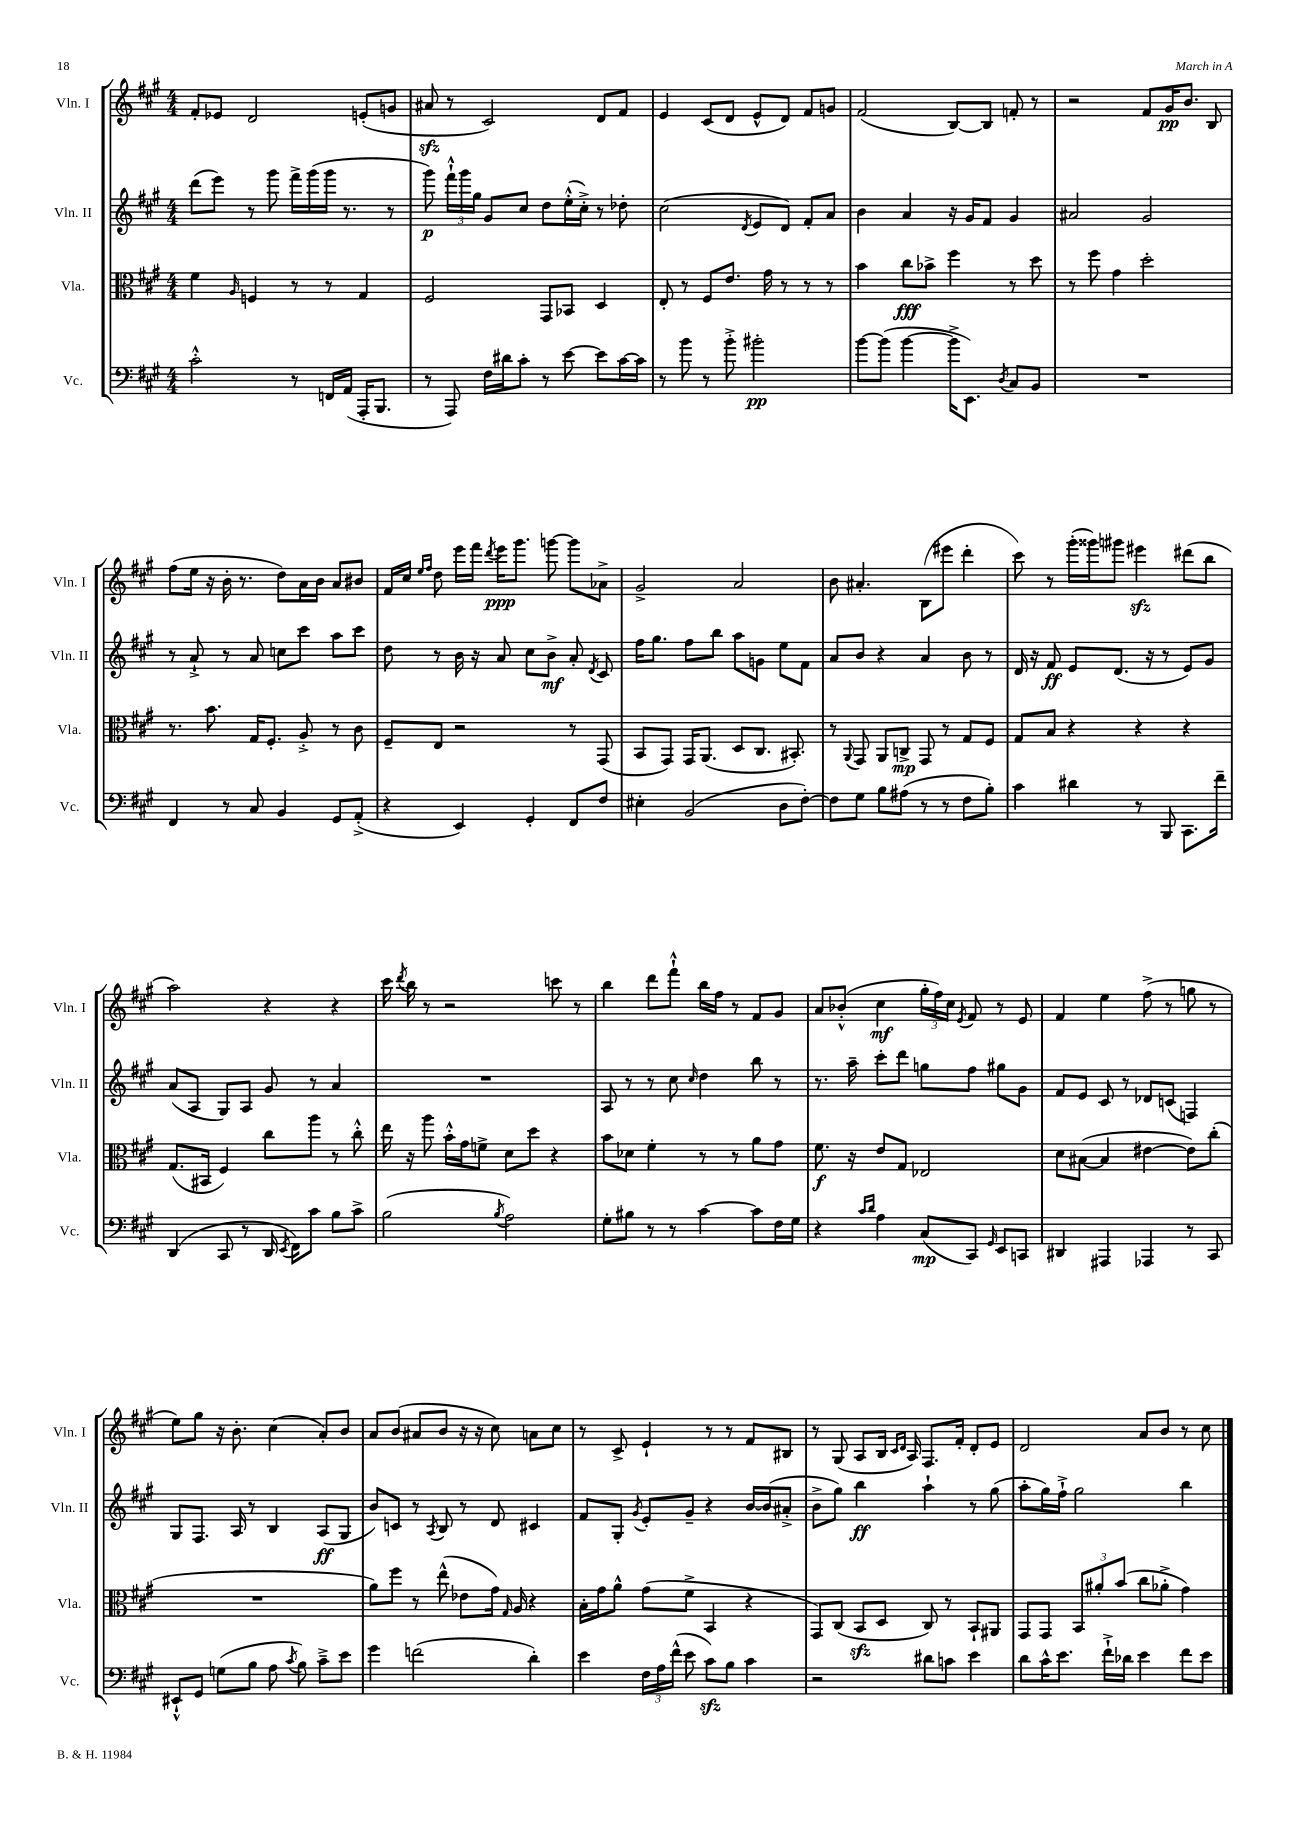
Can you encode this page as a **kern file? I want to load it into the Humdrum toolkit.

**kern	**kern	**kern	**kern
*staff4	*staff3	*staff2	*staff1
*clefF4	*clefC3	*clefG2	*clefG2
*k[f#c#g#]	*k[f#c#g#]	*k[f#c#g#]	*k[f#c#g#]
*M4/4	*M4/4	*M4/4	*M4/4
2c#'^^	4f#	(8ddd	8f#'
.	.	8eee)	8e-
.	16qqA	.	.
.	4F	8r	2d
.	.	8ggg#	.
8r	8r	16fff#^	.
.	.	(16ggg#	.
16FF	8r	16ggg#	.
(16AA	.	8.r	.
16AAA'	4G#	.	(8e'
8.BBB	.	.	.
.	.	8r	8g
=	=	=	=
8r	2F#	8ggg#)	8a#
8AAA)	.	24fff#`^^	8r
.	.	24ggg#	.
.	.	24gg#	.
16F#	.	8g#	2c#)
16d#	.	.	.
8c#'	.	8cc#	.
8r	8GG#	8dd	.
[8e	8BB-	(16ee'^^	.
.	.	16cc#'^)	.
8e]	4D	8r	8d
[16c#	.	8dd-'	8f#
16c#]	.	.	.
=	=	=	=
8r	8E'	(2cc#	4e
8b	8r	.	.
8r	8F#	.	(8c#
8b'^	8.e	.	8d
.	.	8qd	.
2b#'	.	8e	8e^^
.	16g#	.	.
.	8r	8d)	8d)
.	8r	8f#'	8f#
.	8r	8a	8g
=	=	=	=
[8b	4b	4b	(2f#
(8b]	.	.	.
[4b	8cc#	4a	.
.	8b-^	.	.
16b^]	4ff#	16r	[8B)
8.EE)	.	16g#	.
.	.	8f#	8B]
8qD	.	.	.
8C#	8r	4g#	8f'
8BB	8dd	.	8r
=	=	=	=
1r	8r	2a#	2r
.	8ff#	.	.
.	4g#	.	.
.	2dd'	2g#	8f#
.	.	.	16g#
.	.	.	8.b
.	.	.	8B
=	=	=	=
4FF#	8.r	8r	(8ff#
.	.	8a`^	16ee
.	8.b	.	16r
8r	.	8r	16b'
.	.	.	8.r
8C#	16G#	8a	.
.	8.F#'	.	.
4BB	.	8cc	8dd)
.	8A'^	8ccc#	16a
.	.	.	16b
8GG#	8r	8aa	8a
(8AA'^	8c#	8ccc#	8b#
=	=	=	=
4r	8F#~	8dd	16f#
.	.	.	16cc#
.	.	.	16qqee
.	.	.	16qqff#
.	8E	8r	8dd
4EE)	2r	16b	16eee
.	.	16r	16fff#
.	.	.	8qddd
.	.	8a	16eee
.	.	.	8.ggg#
4GG#'	.	8cc#	.
.	.	8b^	[8ggg
8FF#	8r	8a'	8ggg]
.	.	8qd	.
8F#	(8GG#	8c#	8a-^
=	=	=	=
4E#'	8BB	16ff#	2g#^
.	.	8.gg#	.
.	8GG#)	.	.
(2BB	16GG#	8ff#	.
.	(8.AA	.	.
.	.	8bb	.
.	8D	8aa	2a
.	8.C#	8g	.
8D	.	8ee	.
.	8.BB#')	.	.
[8F#')	.	8f#	.
=	=	=	=
8F#]	8r	8a	8b
.	8qqAA	.	.
8G#	8GG#	8b	4.a#'
8B	8AA	4r	.
(8A#	8C^	.	.
8r	8GG#	4a	(8B
8r	8r	.	8eee#
8F#	8G#	8b	4ddd'
8B')	8F#	8r	.
=	=	=	=
4c#	8G#	16d	8ccc#)
.	.	16r	.
.	8B	8f#	8r
4d#	4r	8e	(16ggg#'
.	.	.	16ggg##)
.	.	(8.d	8ggg#
8r	4r	.	4eee#
.	.	16r	.
8BBB	.	8r	.
8.CC#	4r	8e)	(8ddd#
.	.	8g#	8bb
16f#~	.	.	.
=	=	=	=
(4DD	(8.G#	(8a	2aa)
.	.	8A	.
.	16BB#	.	.
8CC#	4F#)	8G#)	.
8r	.	8A	.
16DD	8cc#	8g#	4r
8qEE	.	.	.
16FF#)	.	.	.
8c#	8aa	8r	.
8B	8r	4a	4r
8c#^	8cc#'^^	.	.
=	=	=	=
(2B	16ee	1r	16ccc#
.	.	.	8qddd
.	16r	.	16bb
.	8aa	.	8r
.	16b'^^	.	2r
.	16g#	.	.
.	8f^	.	.
8qB	.	.	.
2A)	8d	.	.
.	8dd	.	.
.	4r	.	8ccc
.	.	.	8r
=	=	=	=
8G#'	8b	8A	4bb
8B#	8d-	8r	.
8r	4f#'	8r	8ddd
8r	.	8cc#	8fff#`^^
.	.	16qqcc#	.
[4c#	8r	4dd	16bb
.	.	.	16ff#
.	8r	.	8r
8c#]	8a	8bb	8f#
16F#	8g#	8r	8g#
16G#	.	.	.
=	=	=	=
4r	8.f#	8.r	8a
.	.	.	(8b-'^^
.	16r	16aa~	.
16qqc#	.	.	.
16qqd	.	.	.
4A	8e	8ccc#'	4cc#
.	8G#	8ddd	.
(8C#	2E-	8gg	24gg#'
.	.	.	24ff#)
.	.	.	24cc#
.	.	.	8qe
8CC#)	.	8ff#	8f#
16qqGG#	.	.	.
8EE	.	8gg#	8r
8CC	.	8g#	8e
=	=	=	=
4DD#	8d	8f#	4f#
.	([8B#	8e	.
4AAA#	4B#]	8c#	4ee
.	.	8r	.
4AAA-	[4e#	8d-	(8ff#^
.	.	(8c	8r
8r	8e#])	4F)	8gg
8CC#	(8cc#'	.	8r
=	=	=	=
8EE#`^^	1r	8G#	8ee)
8GG#	.	8.F#	8gg#
(8G	.	.	16r
.	.	16A	8.b'
8B	.	8r	.
8A	.	4B	(4cc#
8qc#	.	.	.
8B)	.	.	.
8c#~^	.	(8A	8a')
8e	.	8G#	8b
=	=	=	=
4g#	8a)	8b)	8a
.	8ff#	8c	(8b
(2f	8r	8r	8a#
.	.	8qA	.
.	(8ee^^	8B	8b
.	8e-	8r	16r
.	.	.	16r
.	16g#)	8d	8cc#)
.	16qqG#	.	.
.	16A	.	.
4d')	4r	4c#	8a
.	.	.	8cc#
=	=	=	=
4e	16B'	8f#	8r
.	16g#	.	.
.	8a^^	8G#'	8c#^
.	.	8qg#	.
24F#	(8g#	8e'	4e`
24A	.	.	.
(24f#^^	.	.	.
8e	8f#^	8g#~	.
8c#)	4BB	4r	8r
8B	.	.	8r
4c#	4r	[16b	8f#
.	.	(16b]	.
.	.	8a#'^	8B#
=	=	=	=
2r	8GG#)	8b^	8r
.	(8C#	8gg#)	(8G#
.	8BB	4bb	8A
.	8D	.	16B
.	.	.	16qqc#
.	.	.	16qqd
.	.	.	16A)
8d#	8C#)	4aa`	8.F#
8c	8r	.	.
.	.	.	16f#'
4e	8BB`	8r	8d'
.	8AA#	(8gg#	8e
=	=	=	=
8d	8GG#	8aa'	2d
16c#^^	8GG#	16gg#)	.
8.e	.	16ff#`^	.
.	12BB	2gg#	.
.	12a#'	.	.
16f#`^	.	.	.
.	(12b	.	.
16d-	.	.	.
4e	8cc#	.	8a
.	8a-'^	.	8b
8f#	4g#)	4bb	8r
8e	.	.	8cc#
==	==	==	==
*-	*-	*-	*-
